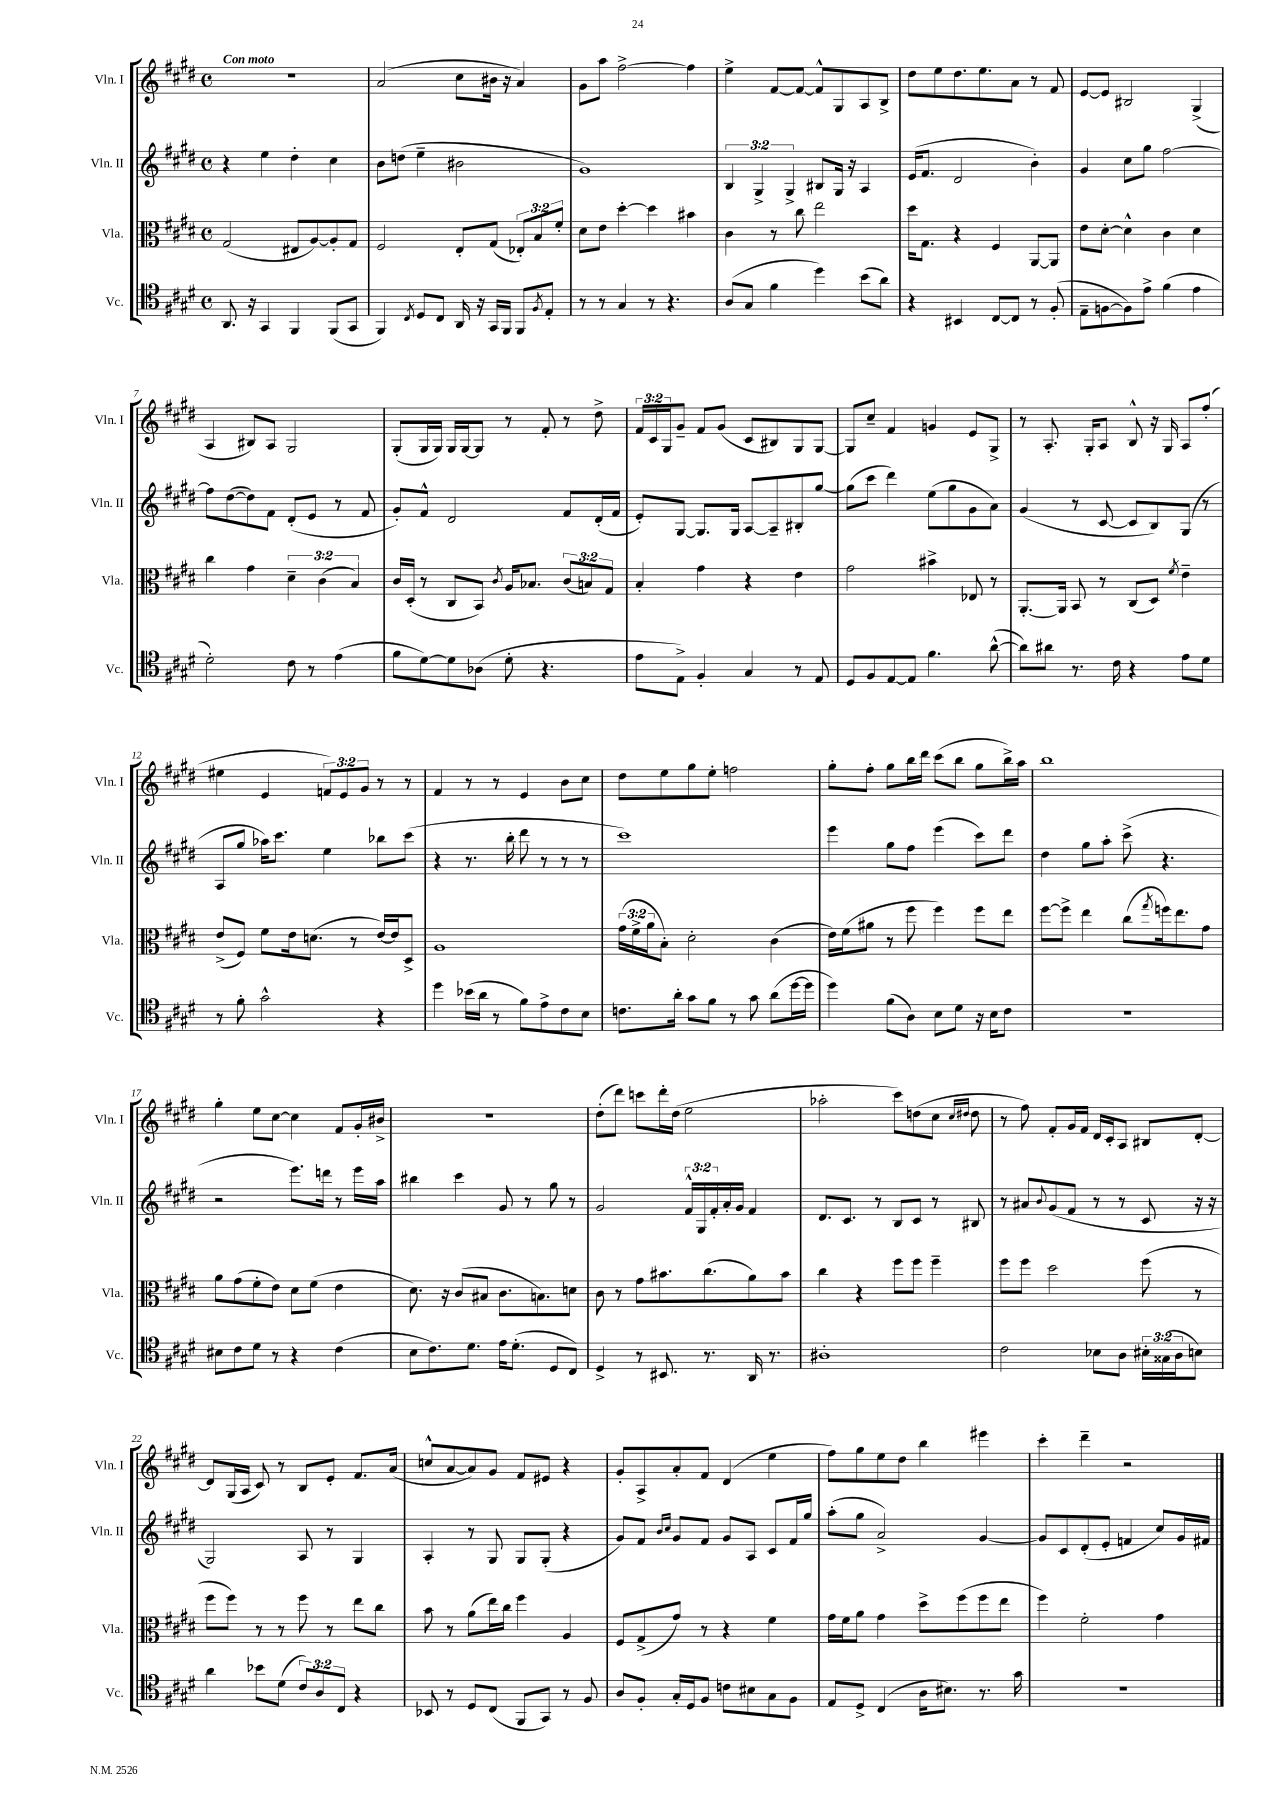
<<
\new StaffGroup <<
\new Staff = "s0" \with { instrumentName = "Vln. I" shortInstrumentName = "Vln. I" } {
    \clef treble \key e \major \defaultTimeSignature \time 4/4 \override Staff.TupletNumber.text = #tuplet-number::calc-fraction-text \tempo "Con moto"
    R1 |
    a'2( cis''8 bis'16 r16 a'4) |
    gis'8 a''8 fis''2~-> fis''4 |
    e''4-> fis'8~ fis'8~ fis'8-^ gis8 a8 b8-> |
    dis''8 e''8 dis''8. e''8. a'8 r8 fis'8 |
    e'8~ e'8 bis2 gis4->( |
    a4 bis8) a8 gis2 |
    gis8-.( gis16 gis16) gis16 gis16~ gis8 r8 fis'8-. r8 dis''8-> |
    \tuplet 3/2 { fis'16 cis'16 gis16 } gis'8-- fis'8 gis'8( cis'8 bis8) gis8 gis8~ |
    gis8 cis''8-- fis'4 g'4 e'8 gis8-> |
    r8 a8.-. gis16-. a8 b8-^ r16 gis16 a8 fis''8-.( |
    eis''4 e'4 \tuplet 3/2 { f'8) e'8 gis'8 } r8 r8 |
    fis'4 r8 r8 e'4 b'8 cis''8 |
    dis''8 e''8 gis''8 e''8-. f''2 |
    gis''8-. fis''8-. gis''8 b''16 dis'''16 cis'''8( b''8 gis''8 b''16->) a''16 |
    b''1 |
    gis''4-. e''8 cis''8~ cis''4 fis'8 gis'16-. bis'16-> |
    R1 |
    dis''8-.( dis'''8) c'''8 dis'''16-. dis''16( e''2 |
    aes''2-. cis'''8) d''8( cis''8 \grace { cis''16 dis''16 } dis''8 |
    r8 fis''8) fis'8-. gis'16 fis'16 dis'16 cis'16-. a8 bis8 dis'8~-. |
    dis'8 gis16( a16 cis'8) r8 b8 e'8-. fis'8. a'16( |
    c''8-^ a'8~ a'8) gis'8 fis'8 eis'8 r4 |
    gis'8-. a8-> a'8-. fis'8 dis'4( e''4 |
    fis''8) gis''8 e''8 dis''8 b''4 eis'''4 |
    cis'''4-. dis'''4-- r2 \bar "|." |
}
\new Staff = "s1" \with { instrumentName = "Vln. II" shortInstrumentName = "Vln. II" } {
    \clef treble \key e \major \defaultTimeSignature \time 4/4 \override Staff.TupletNumber.text = #tuplet-number::calc-fraction-text
    r4 e''4 dis''4-. cis''4 |
    b'8 d''8( e''4-- bis'2 |
    gis'1) |
    \tuplet 3/2 { b4 gis4-> gis4-> } bis8 gis16 r16 a4 |
    e'16( fis'8. dis'2 b'4-.) |
    gis'4 cis''8 gis''8 fis''2~ |
    fis''8 dis''8~( dis''8) fis'8 dis'8-.( e'8 r8 fis'8 |
    gis'8-.) fis'8-^ dis'2 fis'8 dis'16-.( fis'16 |
    e'8-.) gis8~ gis8. gis16 a8~ a8-- bis8-. gis''8~ |
    gis''8( cis'''8 dis'''4) e''8( gis''8 gis'8 a'8) |
    gis'4( r8 cis'8~ cis'8 b8) gis8( r8 |
    a8 gis''8 aes''16) cis'''8. e''4 bes''8 cis'''8( |
    r4 r8. b''16-. dis'''8 r8 r8 r8 |
    cis'''1) |
    e'''4 gis''8 fis''8 e'''4( cis'''8) dis'''8 |
    dis''4 gis''8 a''8-. cis'''8->( r4. |
    r2 e'''8.) d'''16 r8 e'''16 a''16 |
    bis''4 cis'''4 gis'8 r8 gis''8 r8 |
    gis'2 \tuplet 3/2 { fis'16-^ gis16 fis'16-. } a'16-. gis'16 fis'4 |
    dis'8. cis'8. r8 b8 cis'8 r8 bis8 |
    r8 ais'8 \appoggiatura { b'8 } gis'8( fis'8 r8 r8 cis'8 r16 r16 |
    gis2) a8 r8 gis4 |
    a4-. r8 gis8 gis8 gis8-.( r4 |
    gis'8) fis'8 \grace { b'16 cis''16 } gis'8 fis'8 gis'8 a8 cis'8 fis'16 gis''16 |
    a''8-.( gis''8 a'2->) gis'4~ |
    gis'8 cis'8 dis'8-.( e'8-. f'4 cis''8) gis'16 fis'16 \bar "|." |
}
\new Staff = "s2" \with { instrumentName = "Vla." shortInstrumentName = "Vla." } {
    \clef alto \key e \major \defaultTimeSignature \time 4/4 \override Staff.TupletNumber.text = #tuplet-number::calc-fraction-text
    gis2( eis8 a8~) a8-. gis8 |
    fis2 e8-. gis8( \tuplet 3/2 { ees8-.) b8 fis'8-. } |
    dis'8 e'8 dis''4~-. dis''4 bis'4 |
    cis'4 r8 cis''8 e''2 |
    dis''16 gis8. r4 fis4 a,8~ a,8 |
    e'8 dis'8~-. dis'4-^ cis'4 dis'4 |
    cis''4 gis'4 \tuplet 3/2 { dis'4-- cis'4( b4) } |
    cis'16 dis16-.( r8 cis8 b,8) \acciaccatura { cis'8 } a16 bes8. \tuplet 3/2 { cis'8( b8) gis8 } |
    b4-. gis'4 r4 e'4 |
    gis'2 bis'4-> ees8 r8 |
    a,8.~-. a,16 b,8 r8 cis8( dis8) \acciaccatura { fis'8 } e'4-- |
    e'8->( fis8) fis'8 e'16 d'8.( r8 e'16~) e'16 dis8-> |
    a1 |
    \tuplet 3/2 { gis'16( fis'16-> a'16 } b8-.) dis'2-. cis'4( |
    e'16) fis'16( ais'8 r8 fis''8 fis''4) fis''8 e''8 |
    fis''8~ fis''8-> e''4 cis''8( \acciaccatura { gis''8 } f''16) e''8. gis'8 |
    a'8 gis'8( fis'8-. e'8) dis'8 fis'8( e'4 |
    dis'8.) r16 cis'8( bis8 cis'8. b8.) d'8 |
    cis'8 r8 gis'8 bis'8. cis''8.( a'8) bis'8 |
    cis''4 r4 fis''8 fis''8 fis''4-- |
    fis''8 fis''8 dis''2 fis''8( r8 |
    fis''8 fis''8) r8 r8 fis''8 r8 e''8 cis''8 |
    b'8 r8 a'8( e''16) cis''16 fis''4 a4 |
    fis8 gis8->( gis'8) r8 r4 fis'4 |
    gis'16 fis'16 a'8 gis'4 dis''8-> fis''8( fis''8 e''8 |
    fis''4) fis'2-. gis'4 \bar "|." |
}
\new Staff = "s3" \with { instrumentName = "Vc." shortInstrumentName = "Vc." } {
    \clef tenor \key e \major \defaultTimeSignature \time 4/4 \override Staff.TupletNumber.text = #tuplet-number::calc-fraction-text
    a,8. r16 gis,4 fis,4 fis,8( gis,8 |
    fis,4) \acciaccatura { cis8 } dis8 cis8 a,16 r16 gis,16 fis,16 fis,8 \acciaccatura { fis8 } e8-. |
    r8 r8 gis4 r8 r4. |
    a8( gis8 fis'4 dis''4) b'8( a'8) |
    r4 bis,4 cis8~ cis8 r8 fis8-.( |
    e8-- f8~ f8) e'8-> fis'4( e'4 |
    dis'2-.) cis'8 r8 e'4( |
    fis'8 dis'8~) dis'8 aes8( dis'8-. r4. |
    e'8 e8->) fis4-. gis4 r8 e8 |
    dis8 fis8 e8~ e8 fis'4. a'8~-^( |
    a'8) ais'8 r8. cis'16 r4 e'8 dis'8 |
    r8 fis'8-. gis'2-^ r4 |
    dis''4 bes'16( a'16 r8 fis'8) e'8-> cis'8 b8 |
    c'8. a'16-. gis'8 fis'8 r8 gis'8 a'8( dis''16~ dis''16 |
    dis''4) fis'8( a8) b8 dis'8 r16 b16 cis'8 |
    R1 |
    bis8 cis'8 dis'8 r8 r4 cis'4( |
    b8 cis'8.) dis'8. e'16 dis'8.-.( dis8 cis8) |
    dis4-> r8 bis,8. r8. a,16 r8. |
    ais1-. |
    cis'2 bes8 a8 \tuplet 3/2 { bis16-. gisis16( a16 } b8) |
    a'4 bes'8 dis'8( \tuplet 3/2 { cis'8) a8 cis8 } r4 |
    bes,8 r8 dis8 cis8( fis,8 gis,8) r8 fis8 |
    a8 fis8-. gis16-. dis16 fis8 c'8 bis8 gis8 fis8 |
    e8 dis8-> cis4( a16 bis8.) r8. gis'16 |
    r1 \bar "|." |
}
>>
>>
